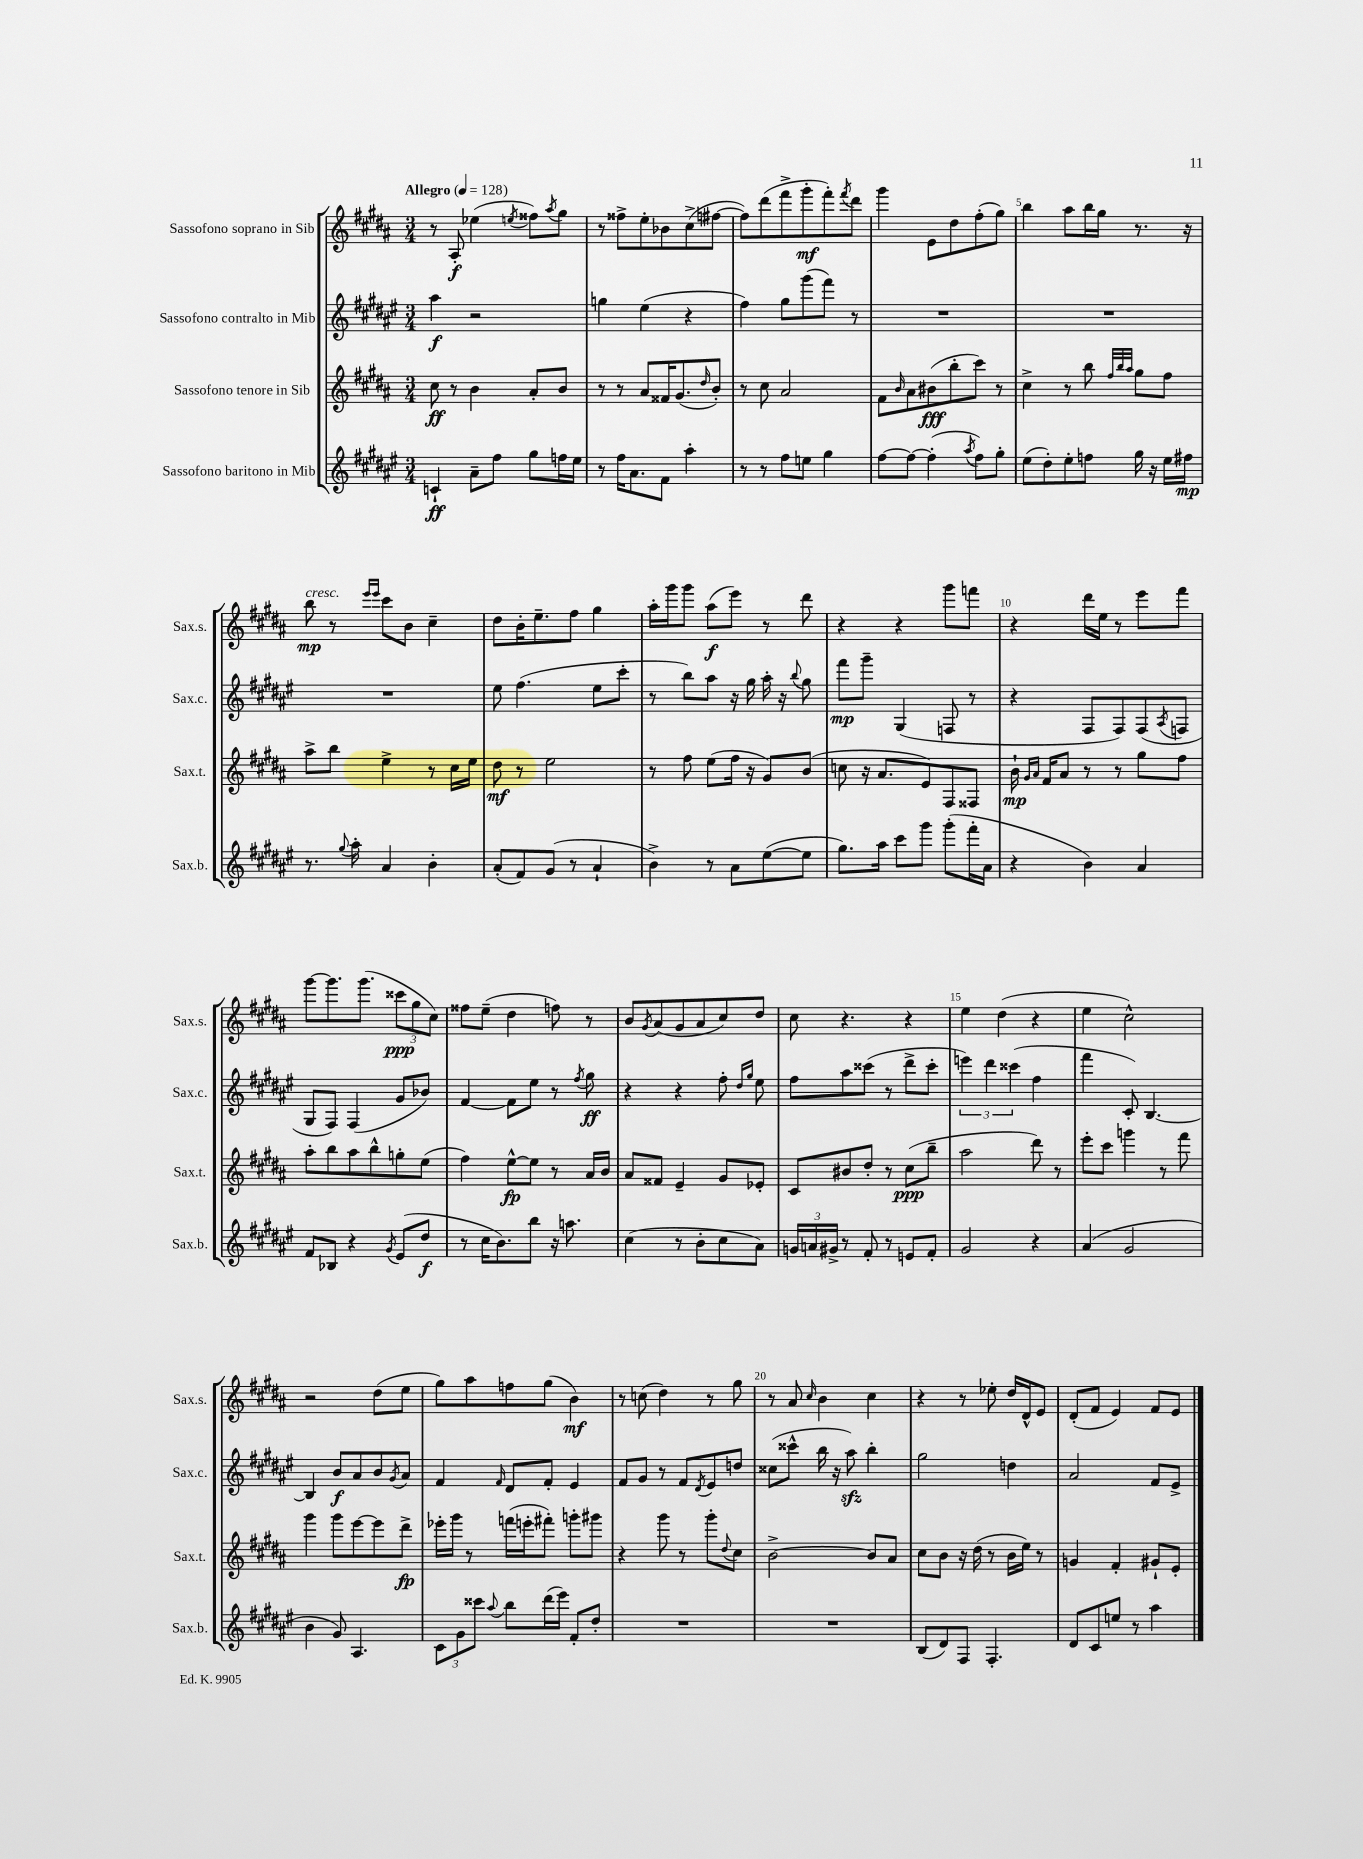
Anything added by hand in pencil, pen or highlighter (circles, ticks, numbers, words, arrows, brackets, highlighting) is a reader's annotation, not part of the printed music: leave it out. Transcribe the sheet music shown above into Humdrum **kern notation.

**kern	**kern	**kern	**kern
*staff4	*staff3	*staff2	*staff1
*clefG2	*clefG2	*clefG2	*clefG2
*k[f#c#g#d#a#e#]	*k[f#c#g#d#a#]	*k[f#c#g#d#a#e#]	*k[f#c#g#d#a#]
*M3/4	*M3/4	*M3/4	*M3/4
*MM128	*MM128	*MM128	*MM128
4c`/	8cc#\	4aa#\	8r
.	8r	.	8A#'/
8a#~\L	4b\	2r	(4ee-\
8ff#\J	.	.	.
.	.	.	8qee/
8gg#\L	8a#'/L	.	8ff##\L)
.	.	.	8qaa#/
16ff\L	8b/J	.	8gg#\J
16ee#\JJ	.	.	.
=	=	=	=
8r	8r	4gg\	8r
16ff#\LK	8r	.	8ff##^\L
8.a#\	.	.	.
.	8a#/L	(4ee#\	8ee'\
8f#\J	16f##/K	.	8b-\
.	(8.g#/	.	.
4aa#'\	.	4r	(8cc#^\
.	16qqdd#/	.	.
.	8b'/J)	.	[8ff#\J
=	=	=	=
8r	8r	4ff#\)	8ff#\]L)
8r	8cc#\	.	(8ddd#\
8ff#\L	2a#/	8gg#\L	8fff#^\
8ee\J	.	(8ggg#\	8ggg#'\
4gg#\	.	8fff#\J)	8fff#'\)
.	.	.	8qfff#/
.	.	8r	8ddd#\J
=	=	=	=
[8ff#\L	8f#\L	2.r	4ggg#\
.	16qqb/	.	.
8ff#\_J	8a#\	.	.
(4ff#'\]	(8b#\	.	8e\L
.	8bb'\	.	8dd#\
8qaa#/	.	.	.
8ff#\L)	8ccc#\J)	.	(8ff#'\
8gg#'\J	8r	.	8gg#\J)
=	=	=	=
(8ee#\L	4cc#^\	2.r	4bb\
8dd#'\)	.	.	.
8ee#'\	8r	.	8aa#\L
8ff\J	8bb\	.	16bb\L
.	.	.	16gg#\JJ
.	32qqff#/LLL	.	.
.	32qqbb/	.	.
.	32qqaa#/JJJ	.	.
16gg#\	8gg#\L	.	8.r
16r	.	.	.
16ee#\LL	8ff#\J	.	.
16ff#\JJ	.	.	16r
=	=	=	=
8.r	8aa#^\L	2.r	8bb\
.	8bb\J	.	8r
8qqgg#/	.	.	.
16aa#'\	.	.	.
.	.	.	16qqeee/LL
.	.	.	16qqeee/JJ
4a#/	4ee^\	.	8ccc#\L
.	.	.	8b\J
4b'\	8r	.	4cc#~\
.	16cc#\LL	.	.
.	16ee\JJ	.	.
=	=	=	=
(8a#'/L	8dd#\	8ee#\	8dd#\L
8f#/)	8r	(4.ff#\	16b'\K
.	.	.	8.ee~\
(8g#/J	2ee\	.	.
8r	.	.	8ff#\J
4a#`/	.	8ee#\L	4gg#\
.	.	8ccc#'\J	.
=	=	=	=
4b^\)	8r	8r	16aa#'\LL
.	.	.	16ggg#\J
.	8ff#\	8bb\L)	8ggg#\J
8r	(8ee\L	8aa#\J	(8aa#\L
8a#\L	16ff#\Jk	16r	8eee\J)
.	16r	16gg#\	.
([8ee#\	8g#/L)	16aa#'\	8r
.	.	16r	.
.	.	8qqbb/	.
8ee#\]J	(8b/J	8gg#\	8ddd#\
=	=	=	=
8.gg#\L)	8cc\	8fff#\L	4r
.	16r	8ggg#~\J	.
16aa#\Jk	8.a#/L	.	.
8ccc#\L	.	(4G#/	4r
8ggg#\J	8e/)	.	.
(8ggg#'\L	8F#/	8F/	8ggg#\L
16fff#'\L	8F##/J	8r	8fff\J
16a#\JJ	.	.	.
=	=	=	=
4r	16b`\	4r	4r
.	16qqg#/LL	.	.
.	16qqa#/JJ	.	.
.	16f#/LK	.	.
.	8a#/J	.	.
4b\)	8r	8F#/L	16ddd#\LL
.	.	.	16ee\JJ
.	8r	8F#/)	8r
4a#/	8gg#\L	(8F#/	8eee\L
.	.	8qA#/	.
.	8ff#\J	8F/J	8fff#\J
=	=	=	=
8f#/L	8aa#'\L	8G#/L	[8ggg#\L
8B-/J	8bb\	8F#/J)	8.ggg#\]
4r	8aa#\	(4F#/	.
.	.	.	(8.ggg#\J
.	8bb^^\	.	.
8qg#/	.	.	.
(8e#/L	8gg'\	8g#/L	12ccc##\L
.	.	.	12gg#\
8dd#/J	(8ee\J	8b-/J)	.
.	.	.	12cc#\J)
=	=	=	=
8r	4ff#\)	[4f#/	8ff##\L
16cc#\LK	.	.	(8ee~\J
8.b\)	.	.	.
.	[8ee^^\L	8f#\]L	4dd#\
8bb\J	8ee\]J	8ee#\J	.
16r	8r	8r	8ff\)
8.aa\	.	.	.
.	.	8qff#/	.
.	16a#/LL	8gg#\	8r
.	16b/JJ	.	.
=	=	=	=
(4cc#\	8a#/L	4r	8b/L
.	.	.	8qg#/
.	8f##/J	.	(8a#/
8r	4e~/	4r	8g#/
8b'\L	.	.	8a#/
8cc#\	8g#/L	8ff#'\	8cc#/)
.	.	16qqdd#/LL	.
.	.	16qqgg#/JJ	.
8a#\J)	8e-'/J	8ee#\	8dd#/J
=	=	=	=
24g/LL	8c#/L	8ff#\L	8cc#\
24a/	.	.	.
24g#^/JJ	.	.	.
8r	8b#/	8aa#\	4.r
8f#'/	8dd#'/J	(8ccc##\J	.
8r	8r	8r	.
8e/L	(8cc#\L	8ddd#^\L	4r
8f#'/J	8bb~\J	8ccc##'\J	.
=	=	=	=
2g#/	2aa#\	6eee\)	4ee\
.	.	6ddd#\	.
.	.	.	(4dd#\
.	.	(6ccc##\	.
4r	8ddd#\)	4ff#\	4r
.	8r	.	.
=	=	=	=
(4a#/	8eee'\L	4fff#\	4ee\
.	8ccc#\J	.	.
2g#/	4ggg\	8c#'/)	2cc#^^\)
.	.	[4.B/	.
.	8r	.	.
.	8fff#\	.	.
=	=	=	=
4b\	4ggg#\	4B/]	2r
8g#/)	8ggg#\L	8b/L	.
4.A#/	[8eee\	8a#/	.
.	8eee\]	8b/	(8dd#\L
.	.	8qg#/	.
.	8ddd#^\J	8a#/J	8ee\J
=	=	=	=
12c#\L	16eee-'\LL	4f#/	8gg#\L)
.	16ggg#\JJ	.	.
12g#\	.	.	.
.	8r	.	8aa#\
12ccc##\J	.	.	.
8qqaa#/	.	16qqf#/	.
8bb\L	(16fff\LL	8d#/L	8ff\
.	16eee'\J	.	.
(16ddd#\L	8fff#'\J)	8f#'/J	(8gg#\J
16eee#\JJ)	.	.	.
8f#'/L	8ggg'\L	4e#/	4b\)
8dd#'/J	8ggg#\J	.	.
=	=	=	=
2.r	4r	8f#/L	8r
.	.	8g#/J	(8cc\
.	8ggg#\	8r	4dd#\)
.	8r	8f#/L	.
.	.	8qd#/	.
.	8ggg#'\L	8e#/	8r
.	8qqdd#/	.	.
.	8cc#\J	8dd/J	8gg#\
=	=	=	=
2.r	[2b^\	(8cc##\L	8r
.	.	8ccc##^^\J	8a#/
.	.	.	16qqcc#/
.	.	16bb\	4b\
.	.	16r	.
.	.	8aa#\)	.
.	8b/]L	4bb'\	4cc#\
.	8a#/J	.	.
=	=	=	=
(8B/L	8cc#\L	2gg#\	4r
8d#/)	8b\J	.	.
8F#/J	16r	.	8r
.	(16dd#\	.	.
4.F#'/	8r	.	8ee-'\
.	16b\LL	4dd\	16dd#/LL
.	16ee\JJ)	.	16d#^^/J
.	8r	.	8e/J
=	=	=	=
8d#/L	4g/	2a#/	(8d#'/L
8c#/	.	.	8f#/J
8ee/J	4f#'/	.	4e/)
8r	.	.	.
4aa#\	8g#`/L	8f#/L	8f#/L
.	8e'/J	8e#^/J	8e/J
==	==	==	==
*-	*-	*-	*-
